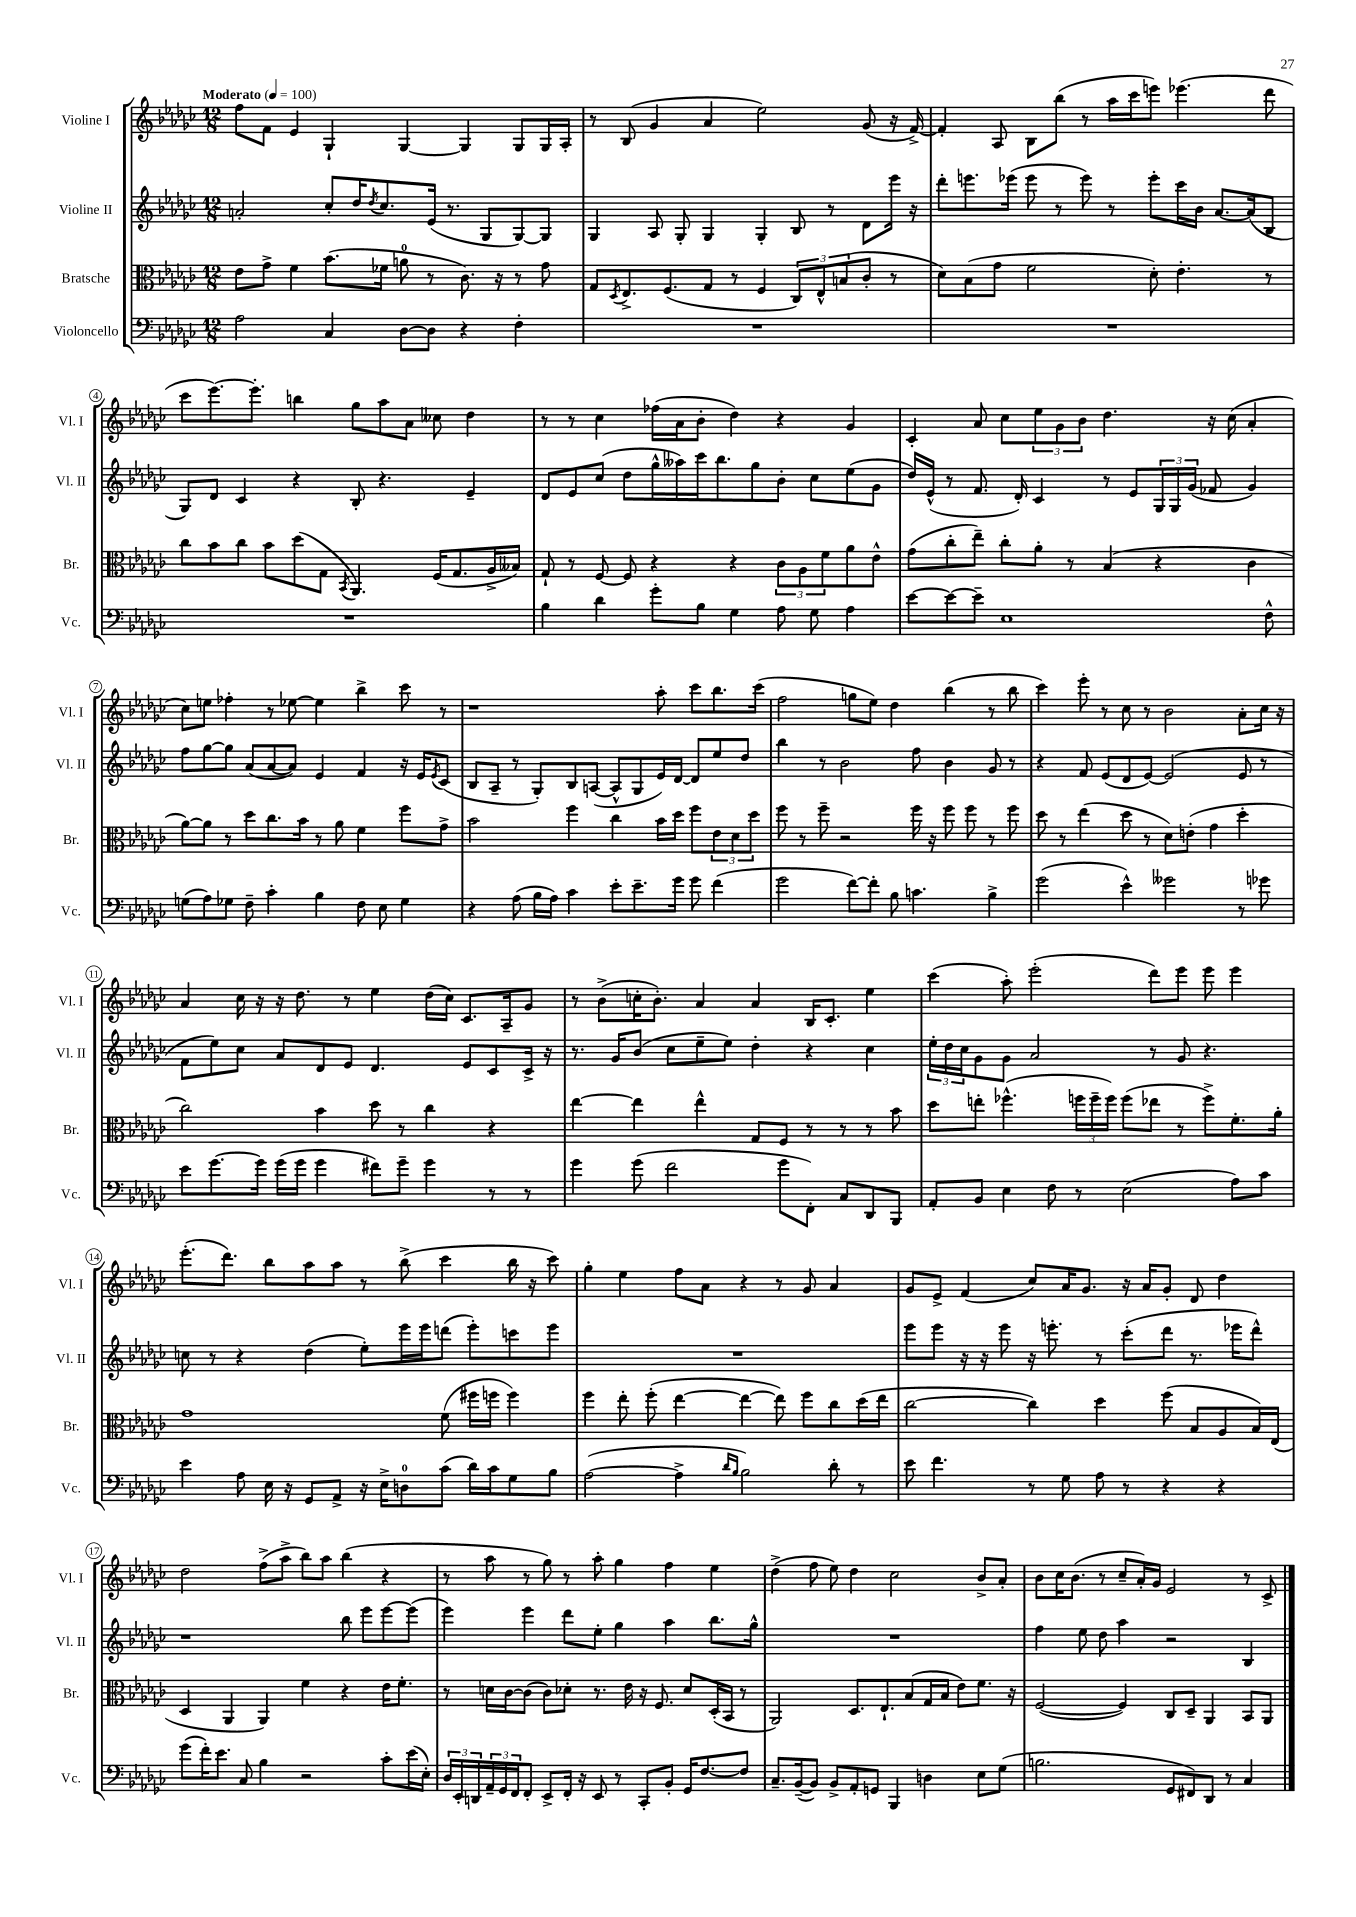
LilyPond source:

<<
\new StaffGroup <<
\new Staff = "s0" \with { instrumentName = "Violine I" shortInstrumentName = "Vl. I" } {
    \clef treble \key ges \major \numericTimeSignature \time 12/8 \tempo "Moderato" 4 = 100
    f''8 f'8 ees'4 ges4-! ges4~ ges4 ges8 ges16 aes16-. |
    r8 bes8( ges'4 aes'4 ees''2) ges'8( r16 f'16~->) |
    f'4-. aes8 bes8 bes''8( r8 aes''16 ces'''16 e'''8) ees'''4.( des'''8 |
    ces'''8 ees'''8.~) ees'''8.-. b''4 ges''8 aes''8 aes'8 ceses''8 des''4 |
    r8 r8 ces''4 fes''16( aes'16 bes'8-. des''4) r4 ges'4 |
    ces'4-. aes'8 ces''8 \tuplet 3/2 { ees''8 ges'8 bes'8 } des''4. r16 ces''16( aes'4-. |
    ces''8) e''8 fes''4-. r8 ees''8~ ees''4 bes''4-> ces'''8 r8 |
    r1 aes''8-. ces'''8 bes''8. ces'''16( |
    f''2 g''8 ees''8) des''4 bes''4( r8 bes''8 |
    ces'''4) ees'''8-. r8 ces''8 r8 bes'2 aes'8-. ces''16 r16 |
    aes'4 ces''16 r16 r16 des''8. r8 ees''4 des''16( ces''16) ces'8. aes16-- ges'8 |
    r8 bes'8->( c''16-. bes'8.-.) aes'4 aes'4 bes16 ces'8.-. ees''4 |
    ces'''4( aes''8-.) ees'''2-.( des'''8) ees'''8 ees'''8 ees'''4 |
    ees'''8.-.( des'''8.) bes''8 aes''8 aes''8 r8 bes''8->( ces'''4 bes''16 r16 ces'''8) |
    ges''4-. ees''4 f''8 aes'8 r4 r8 ges'8 aes'4 |
    ges'8 ees'8-> f'4( ces''8) aes'16 ges'8. r16 aes'16 ges'8-. des'8 des''4 |
    des''2 f''8->( aes''8-> bes''8) aes''8 bes''4( r4 |
    r8 aes''8 r8 ges''8) r8 aes''8-. ges''4 f''4 ees''4 |
    des''4->( f''8 ees''8) des''4 ces''2 bes'8-> aes'8-. |
    bes'8 ces''16 bes'8.( r8 ces''8-- aes'16-.) ges'16 ees'2 r8 ces'8-> \bar "|." |
}
\new Staff = "s1" \with { instrumentName = "Violine II" shortInstrumentName = "Vl. II" } {
    \clef treble \key ges \major \numericTimeSignature \time 12/8
    a'2-. ces''8-. des''16 \acciaccatura { des''8 } ces''8. ees'16( r8. ges8 ges8~) ges8 |
    ges4 aes8 ges8-. ges4 ges4-. bes8 r8 des'8 ees'''16 r16 |
    des'''8-. e'''8. ees'''16( ees'''8 r8 ees'''8) r8 ees'''8-. ces'''16 bes'16 aes'8.~ aes'16( bes8 |
    ges8) des'8 ces'4 r4 bes8-. r4. ees'4-- |
    des'8 ees'8 ces''8( des''8 ges''16-^ aeses''16) ces'''16 bes''8. ges''8 bes'8-. ces''8 ees''8( ges'8 |
    des''16) ees'16-^( r8 f'8. des'16-.) ces'4 r8 ees'8 \tuplet 3/2 { ges16 ges16 ges'16( } fes'8 ges'4) |
    f''8 ges''8~ ges''8 aes'8( aes'8~ aes'8) ees'4 f'4 r16 ees'16 \acciaccatura { ees'8 } ces'8( |
    bes8 aes8-- r8 ges8-.) bes8 a8~( a8-^ ges8 ees'16) des'16~ des'8 ees''8 des''8 |
    bes''4 r8 bes'2 f''8 bes'4 ges'8 r8 |
    r4 f'8 ees'8( des'8 ees'8~) ees'2( ees'8 r8 |
    f'8 ees''8) ces''8 aes'8 des'8 ees'8 des'4. ees'8 ces'8 ces'16-> r16 |
    r8. ges'16 bes'8( ces''8 ees''8-- ees''8) des''4-. r4 ces''4 |
    \tuplet 3/2 { ees''16-. des''16 ces''16 } ges'8 ges'8 aes'2 r8 ges'8 r4. |
    c''8 r8 r4 des''4( ees''8-.) ees'''16 ees'''16 d'''8( ees'''8-.) c'''8 ees'''8 |
    R1. |
    ees'''8 ees'''8 r16 r16 ees'''8 r16 e'''8.-. r8 ces'''8-.( des'''8 r8. ees'''16 des'''8-^) |
    r1 bes''8 ees'''8 ees'''8~ ees'''8( |
    ees'''4) ees'''4 des'''8 ees''8-. ges''4 aes''4 bes''8. ges''16-^ |
    R1. |
    f''4 ees''8 des''8 aes''4 r2 bes4 \bar "|." |
}
\new Staff = "s2" \with { instrumentName = "Bratsche" shortInstrumentName = "Br." } {
    \clef alto \key ges \major \numericTimeSignature \time 12/8
    ees'8 ges'8-> f'4 bes'8.( fes'16 a'8-0 r8 ces'8.) r16 r8 ges'8 |
    ges8 \acciaccatura { des8 } ees8.-> f8.( ges8 r8 f4 \tuplet 3/2 { ces8) ees8-^ b8( } ces'8-. r8 |
    des'8) bes8( ges'8 f'2 des'8-.) ees'4.-. r8 |
    ces''8 bes'8 ces''8 bes'8 des''8( ges8 \acciaccatura { bes,8 } aes,4.) f16( ges8. aes16-> beses16) |
    ges8-! r8 f8~ f8 r4 r4 \tuplet 3/2 { ces'8 aes8 f'8 } aes'8 ees'8-^ |
    ges'8( ces''8-. ees''8--) ces''8-. aes'8-. r8 bes4( r4 ces'4 |
    aes'8~) aes'8 r8 des''8 ces''8. bes'16 r8 aes'8 f'4 f''8 ges'8-> |
    bes'2 f''4 ces''4 bes'16 des''16 f''8 \tuplet 3/2 { ees'8 des'8 des''8 } |
    f''8 r8 f''8-- r2 f''16 r16 f''8 f''8 r8 f''8 |
    des''8 r8 ees''4( des''8 r8 des'8) e'8-.( ges'4 des''4-. |
    ces''2) bes'4 des''8 r8 ces''4 r4 |
    ees''4~ ees''4 ees''4-^ ges8 f8 r8 r8 r8 bes'8 |
    des''8 e''8-. fes''4.-^( \tuplet 3/2 { f''16 f''16-- f''16) } f''8( ees''8 r8 f''8->) f'8.-. aes'16-. |
    ges'1 f'8( fis''16 f''16 f''4) |
    f''4 ees''8-. f''8-.( ees''4~ ees''4~ ees''8) f''8 ces''8 des''16( ees''16 |
    ces''2~ ces''4) des''4 f''8( bes8 aes8 bes16) ees16( |
    des4 aes,4 aes,4) f'4 r4 ees'16 f'8.-. |
    r8 d'16 ces'16~ ces'8( ces'8) des'8-. r8. ees'16 r16 f8. des'8 des16-.( bes,16 r8 |
    aes,2) des8. ees8.-! bes8( ges16 bes16 ees'8) f'8. r16 |
    f2~( f4) ces8 des8-- aes,4 bes,8 aes,8 \bar "|." |
}
\new Staff = "s3" \with { instrumentName = "Violoncello" shortInstrumentName = "Vc." } {
    \clef bass \key ges \major \numericTimeSignature \time 12/8
    aes2 ces4 des8~ des8 r4 f4-. |
    R1. |
    R1. |
    R1. |
    bes4 des'4 ges'8-. bes8 ges4 aes8 ges8 aes4 |
    ees'8~ ees'8~ ees'8-- ees1 f8-^ |
    g8( aes8) ges8 f8-- ces'4-. bes4 f8 ees8 ges4 |
    r4 aes8( bes16 aes16) ces'4 ees'8-. ees'8.-- ges'16 ges'8 f'4( |
    ges'2 f'8~) f'8-. bes8 c'4. bes4-> |
    ges'2( ees'4-^) geses'2 r8 ges'8 |
    ees'8 ges'8.~ ges'16 ges'16( ges'16 ges'4 fis'8) ges'8-- ges'4 r8 r8 |
    ges'4 ges'8( f'2 ges'8 f,8-.) ces8 des,8 bes,,8 |
    aes,8-. bes,8 ees4 f8 r8 ees2( aes8) ces'8 |
    ees'4 aes8 ees16 r16 ges,8 aes,8-> r16 ees16-> d8-0 ces'8( des'16) ces'16 ges8 bes8 |
    aes2~( aes4-> \grace { des'16 bes16 } bes2) des'8-. r8 |
    ees'8 f'4. r8 ges8 aes8 r8 r4 r4 |
    ges'8( f'16-.) ees'8. ces8 bes4 r2 ces'8-. ees'16( ees16-.) |
    \tuplet 3/2 { des16 ees,16-. d,16 } \tuplet 3/2 { aes,16-- ges,16 f,16 } f,8-. ees,8-> f,16-. r16 ees,8 r8 ces,8-. bes,8-. ges,16 f8.~ f8 |
    ces8.-- bes,16~--( bes,8) bes,8-> aes,8-. g,8 bes,,4 d4 ees8 ges8( |
    b2. ges,8 fis,8) des,8 r8 ces4 \bar "|." |
}
>>
>>
\layout { \context { \Score \override BarNumber.stencil = #(make-stencil-circler 0.1 0.3 ly:text-interface::print) } }
